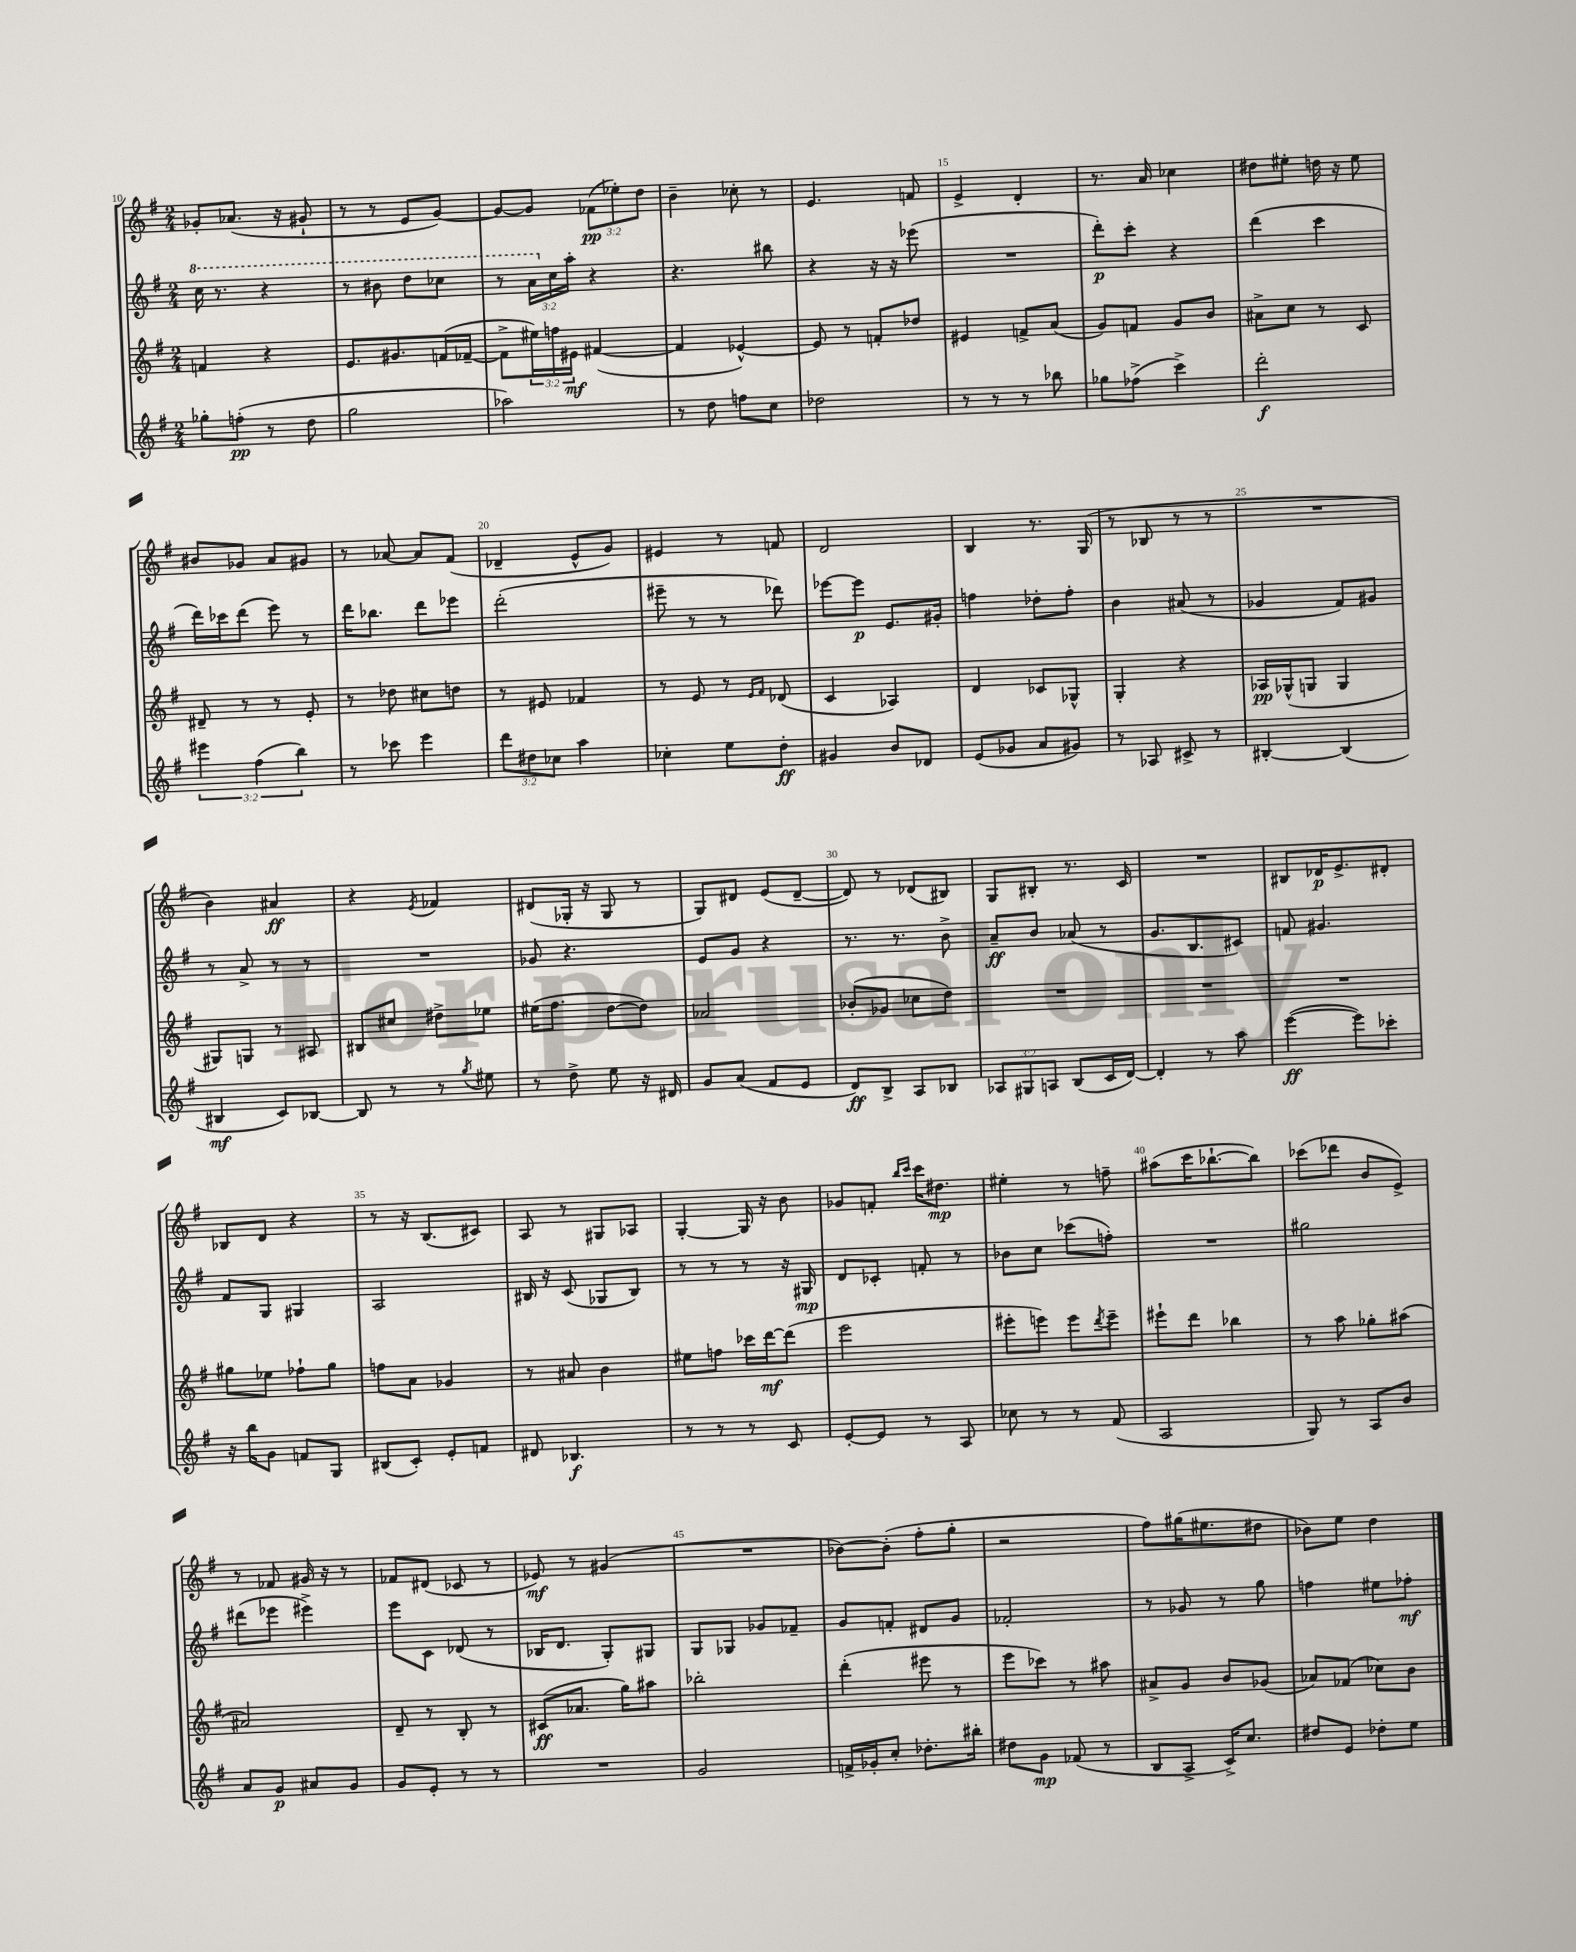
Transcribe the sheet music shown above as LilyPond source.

<<
\new StaffGroup <<
\new Staff = "s0" {
    \clef treble \key g \major \numericTimeSignature \time 2/4 \override Staff.TupletNumber.text = #tuplet-number::calc-fraction-text
    ges'8-. aes'8.( r16 gis'8-! |
    r8 r8 e'8 g'8~) |
    g'8~ g'8 \tuplet 3/2 { fes'8\pp( ees''8-.) d''8 } |
    b'4-- ces''8-. r8 |
    e'4. f'8 |
    e'4-> d'4-. |
    r8. a'16 ces''4 |
    dis''8 eis''8-. d''16 r16 eis''8 |
    bis'8 ges'8 a'8 gis'8 |
    r8 aes'8~ aes'8 fis'8( |
    des'4-- e'8-^ g'8) |
    eis'4 r8 f'8 |
    d'2 |
    b4 r8. g16( |
    r8 bes8 r8 r8 |
    R2 |
    b'4) ais'4\ff |
    r4 \acciaccatura { e'8 } fes'4 |
    dis'8( ges16-. r16 ges8 r8 |
    g8) dis'8 e'8( dis'8~-- |
    dis'8) r8 des'8( bis8) |
    g8 bis8-. r8. c'16 |
    R2 |
    bis8 des'16\p e'8.-> dis'8-. |
    bes8 d'8 r4 |
    r8 r16 b8.( cis'8) |
    a8 r8 gis8 aes8 |
    g4~-. g16 r16 b'8 |
    ges'8 f'8-. \grace { b''16 c'''16 } c'''16 dis''8.\mp |
    eis''4-. r8 f''8-- |
    ais''8( c'''16 bes''8.~-! bes''8) |
    ces'''8( des'''8 b'8 e'8->) |
    r8 fes'8 gis'16 r16 r8 |
    fes'8 dis'8( ces'8 r8 |
    ees'8\mf) r8 gis'4( |
    R2 |
    bes'8~) bes'8-.( fis''8-. g''8-. |
    r2 |
    fis''8) gis''16( eis''8. dis''8 |
    bes'8) e''8 d''4 \bar "|." |
}
\new Staff = "s1" {
    \clef treble \key g \major \numericTimeSignature \time 2/4 \override Staff.TupletNumber.text = #tuplet-number::calc-fraction-text
    \ottava #1 c'''16 r8. r4 |
    r8 bis''8 d'''8 ces'''8 |
    r8 \tuplet 3/2 { a''16 \ottava #0 c''16 a''16-. } r4 |
    r4. bis''8 |
    r4 r16 r16 ees'''8( |
    R2 |
    d'''8-.\p) c'''8-. r4 |
    d'''4( c'''4 |
    d'''16) ces'''16 d'''8( e'''8) r8 |
    d'''16 bes''8. d'''8 ees'''8 |
    d'''2-.( |
    eis'''8-- r8 r8 des'''8) |
    ees'''8~ ees'''8\p e'8. gis'16-. |
    f''4 des''8-. f''8-. |
    b'4 ais'8( r8 |
    ges'4 fis'8) gis'8 |
    r8 a'8-> r8 r8 |
    R2 |
    ges'8 r4. |
    e'8 g'8 r4 |
    r8. r8. b'8-> |
    a'8--\ff b'8 aes'8( r8 |
    g'8. b8. cis'8) |
    f'8 gis'4. |
    fis'8 g8 gis4 |
    a2 |
    bis16 r16 c'8( ges8 bis8) |
    r8 r8 r8 r16 gis16\mp |
    d'8 ces'8-. f'8-. r8 |
    bes'8 c''8 ces'''8( f''8-.) |
    R2 |
    gis''2 |
    dis'''8( ees'''8 eis'''4->) |
    e'''8 c'8 des'8( r8 |
    bes16 d'8. g8-.) gis8 |
    g8 ges8 ges'8 fes'8-- |
    g'8 f'8-. dis'8 g'8 |
    fes'2-. |
    r8 ges'8 r8 g''8 |
    f''4 eis''8 fes''8-.\mf \bar "|." |
}
\new Staff = "s2" {
    \clef treble \key g \major \numericTimeSignature \time 2/4 \override Staff.TupletNumber.text = #tuplet-number::calc-fraction-text
    f'4 r4 |
    e'8. gis'8. f'16( fes'16~-- |
    fes'8-> \tuplet 3/2 { eis''16) f''16 eis'16\mf } fis'4~( |
    fis'4 ees'4~-^) |
    ees'8 r8 f'8-. des''8 |
    eis'4 f'8-> a'8( |
    g'8) f'8 g'8 b'8 |
    ais'8-> c''8 r8 c'8 |
    dis'8-- r8 r8 e'8-. |
    r8 des''8 cis''8 d''8 |
    r8 eis'8 fes'4 |
    r8 e'8 r8 \grace { e'16 fis'16 } des'8( |
    c'4 aes4) |
    d'4 ces'8 ges8-^ |
    g4-. r4 |
    aes16\pp ges16-^( g8 g4 |
    gis8) g8 r8 ais8 |
    bis8 cis''8 dis''8-> ees''8 |
    eis''16( fis''8. d''8~ d''8) |
    aes'2 |
    bes'8-.( ges'8 ces''8 d''8) |
    R2 |
    R2 |
    R2 |
    gis''8 ees''8 fes''8-! gis''8 |
    f''8 a'8 ges'4 |
    r8 ais'8 b'4 |
    eis''8 f''8 ces'''16 d'''16~\mf d'''8( |
    e'''2 |
    eis'''8-. e'''8) e'''8 \acciaccatura { d'''8 } e'''8-- |
    eis'''8-! d'''8 bes''4 |
    r8 a''8 ges''8-. ais''8( |
    ais'2) |
    d'8-- r8 b8-. r8 |
    cis'8\ff( aes'8. g''16) ais''8 |
    bes''2-. |
    d'''4-.( eis'''8 r8 |
    e'''8 ces'''8) r8 ais''8 |
    ais'8-> g'8 b'8 ges'8( |
    aes'8) fes'8( ces''8) b'8 \bar "|." |
}
\new Staff = "s3" {
    \clef treble \key g \major \numericTimeSignature \time 2/4 \override Staff.TupletNumber.text = #tuplet-number::calc-fraction-text
    ges''8-. f''8-.\pp( r8 d''8 |
    g''2 |
    aes''2) |
    r8 d''8 f''8 c''8 |
    des''2 |
    r8 r8 r8 bes''8 |
    ges''8 fes''8->( c'''4->) |
    d'''2-.\f |
    \tuplet 3/2 { eis'''4 fis''4( b''4) } |
    r8 ces'''8 e'''4 |
    \tuplet 3/2 { d'''8 dis''8 ces''8 } a''4 |
    ces''4-. e''8 d''8-.\ff |
    gis'4 b'8 des'8 |
    e'8( ges'8 a'8 gis'8) |
    r8 aes8 cis'8-> r8 |
    bis4~-. bis4( |
    bis4\mf c'8) bes8~ |
    bes8 r8 r8 \acciaccatura { g''8 } eis''8 |
    r8 d''8-> e''8 r16 dis'16 |
    g'8 a'8( fis'8 e'8 |
    d'8\ff) b8-> a8 bes8 |
    \tuplet 3/2 { aes8 gis8 a8 } b8( c'16 d'16~) |
    d'4-. r8 a''8 |
    e'''4~\ff( e'''8) ces'''8-. |
    r16 b''16 g'8 f'8 g8 |
    bis8( c'8-.) e'8-. f'8 |
    dis'8 bes4.\f |
    r8 r8 r8 c'8 |
    e'8~-. e'8 r8 a8 |
    ces''8 r8 r8 fis'8( |
    a2 |
    g8) r8 a8 b'8 |
    a'8 g'8\p ais'8 g'8 |
    g'8 e'8-. r8 r8 |
    R2 |
    g'2 |
    f'16-> ges'16-. c''8-. des''8.-. bis''16-. |
    dis''8 g'8\mp fes'8( r8 |
    b8 a8-> c'16->) c''8. |
    dis''8 e'8 des''8-. e''8 \bar "|." |
}
>>
>>
\layout { \context { \Score currentBarNumber = #10 \override BarNumber.break-visibility = ##(#f #t #t) barNumberVisibility = #(every-nth-bar-number-visible 5) } }
